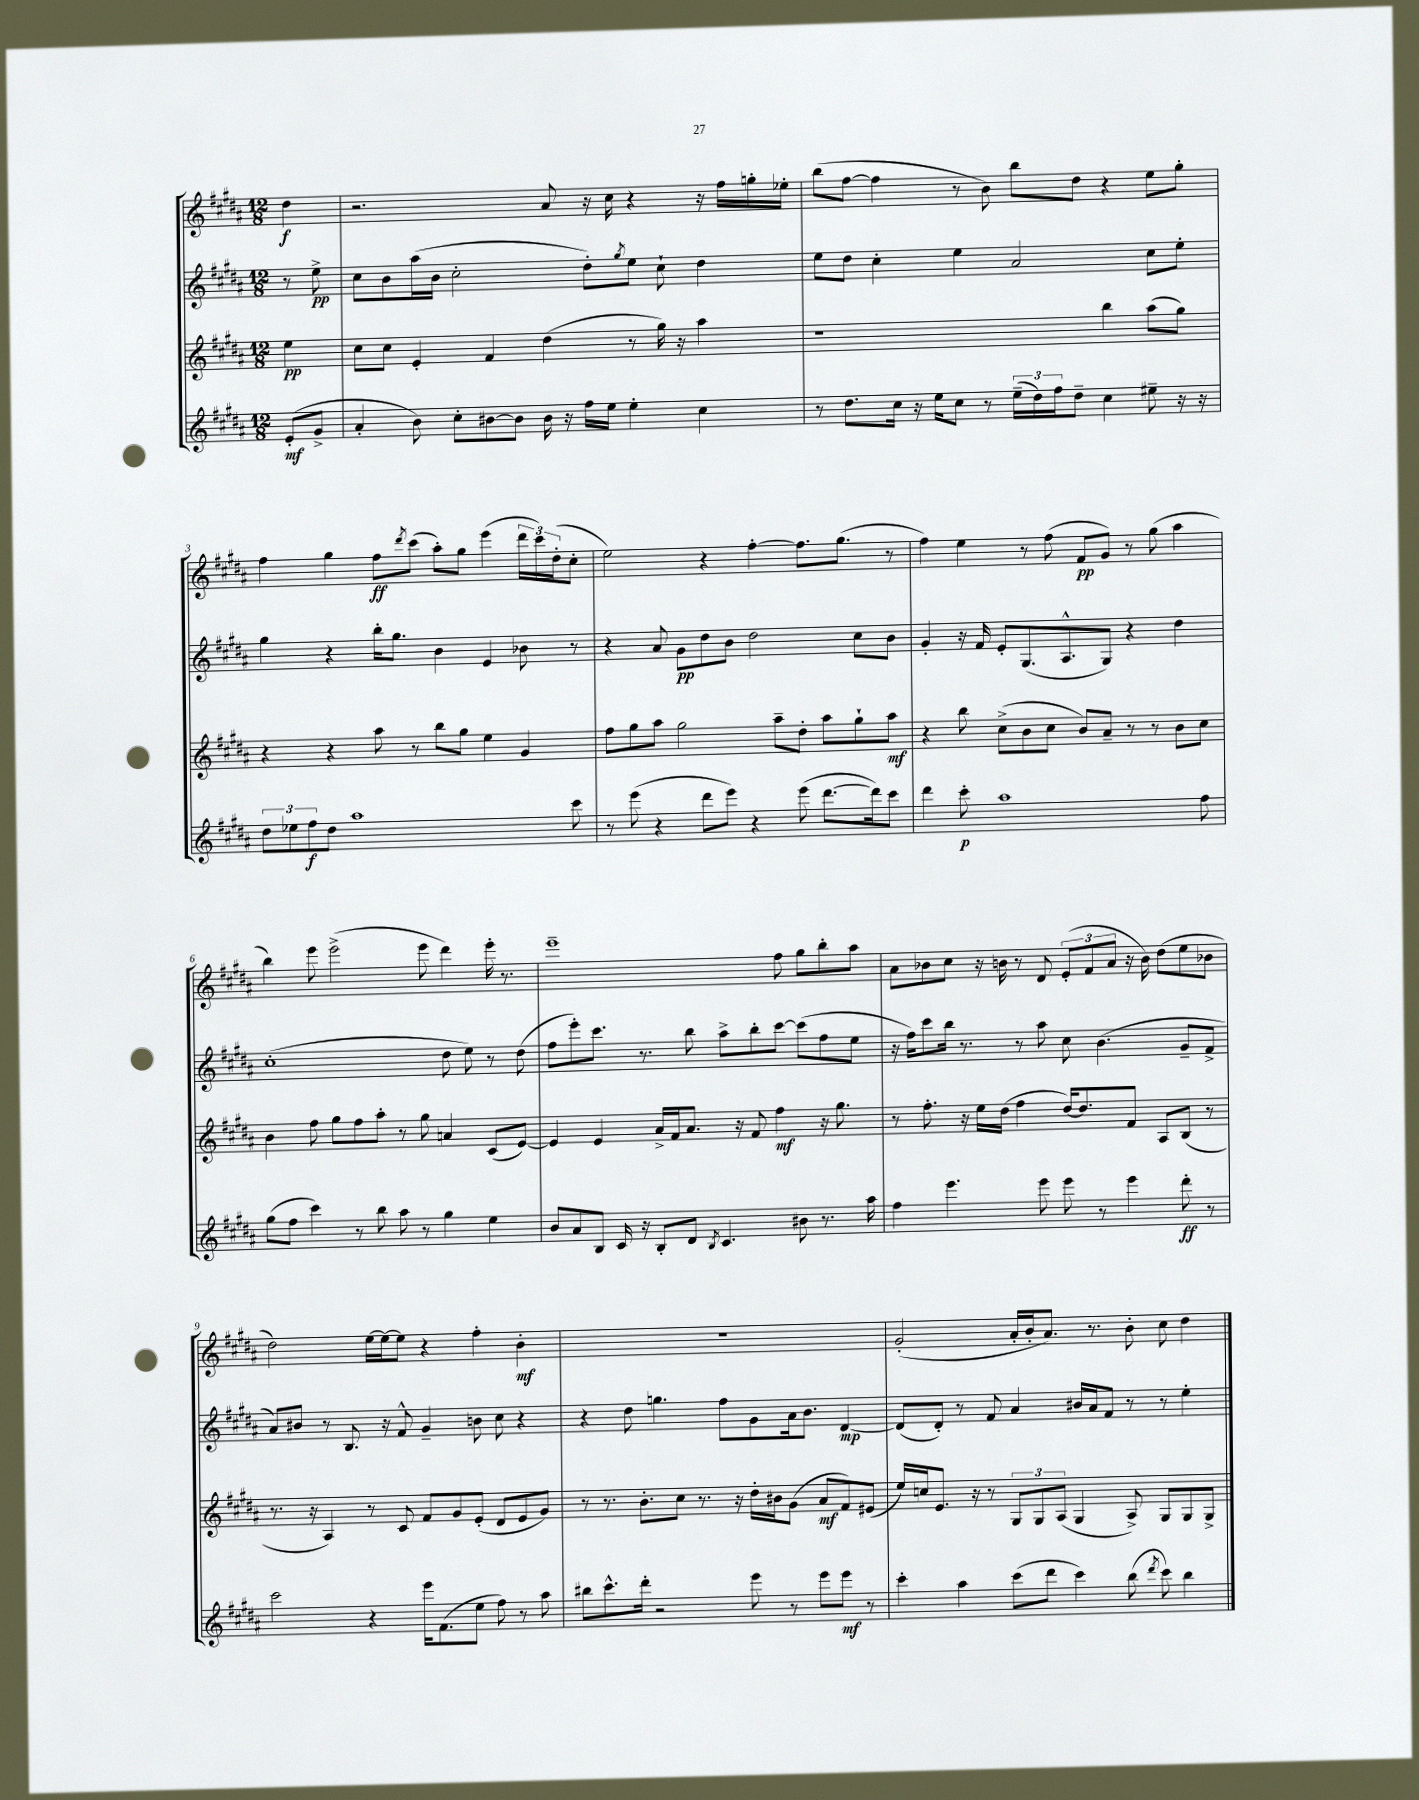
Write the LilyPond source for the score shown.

<<
\new StaffGroup <<
\new Staff = "s0" {
    \clef treble \key b \major \numericTimeSignature \time 12/8 \partial 4
    dis''4\f |
    r2. ais'8 r16 cis''16 r4 r16 fis''16 g''16-. ees''16-. |
    b''8( fis''8~ fis''4 r8 b'8) b''8 dis''8 r4 e''8 gis''8-. |
    fis''4 gis''4 fis''8\ff \acciaccatura { dis'''8 } cis'''8( ais''8-.) gis''8 e'''4( \tuplet 3/2 { dis'''16 cis'''16) dis''16-.( } cis''8-. |
    e''2) r4 fis''4~-. fis''8. gis''8.( r8 |
    fis''4) e''4 r8 fis''8( fis'8\pp gis'8) r8 gis''8( ais''4 |
    b''4) e'''8 e'''2->( e'''8 dis'''4) e'''16-. r8. |
    e'''1-- fis''8 gis''8 b''8-. ais''8 |
    ais'8 bes'8 cis''8 r16 b'16 r8 dis'8 \tuplet 3/2 { e'8-.( fis'8 ais'8 } r16 b'16) dis''8( e''8 bes'8 |
    dis''2) e''16~ e''16~ e''8 r4 fis''4-. b'4-.\mf |
    R1. |
    gis'2-.( ais'16-. b'16-. ais'8.) r8. b'8-. cis''8 dis''4 \bar "|." |
}
\new Staff = "s1" {
    \clef treble \key b \major \numericTimeSignature \time 12/8 \partial 4
    r8 e''8->\pp |
    cis''8 b'8 ais''16( b'16 cis''2-. dis''8-.) \acciaccatura { gis''8 } e''8 cis''8-! dis''4 |
    e''8 dis''8 cis''4-. e''4 ais'2 cis''8 e''8-. |
    gis''4 r4 b''16-. gis''8. b'4 e'4 bes'8 r8 |
    r4 ais'8 gis'8\pp dis''8 b'8 dis''2 cis''8 b'8 |
    gis'4-. r16 fis'16 e'8-. gis8.( ais8.-^ gis8) r4 dis''4 |
    cis''1-.( dis''8 e''8) r8 dis''8( |
    fis''8 e'''8-.) cis'''8. r8. b''8 ais''8-> b''8-. cis'''8~ cis'''8( fis''8 e''8 |
    r16 fis''16) cis'''8 b''16 r8. r8 ais''8 cis''8 b'4.( gis'8-- fis'8-> |
    ais'8) bis'8 r8 b8. r16 fis'8-^ gis'4-- b'8 cis''8 r4 |
    r4 dis''8 g''4. fis''8 gis'8 ais'16 b'8. dis'4~\mp |
    dis'8( dis'8-.) r8 fis'8 ais'4 bis'16 ais'16 fis'8 r8 r8 e''4-. \bar "|." |
}
\new Staff = "s2" {
    \clef treble \key b \major \numericTimeSignature \time 12/8 \partial 4
    e''4\pp |
    cis''8 cis''8 e'4-. fis'4 dis''4( r8 gis''16) r16 ais''4 |
    r1 b''4 ais''8( gis''8) |
    r4 r4 ais''8 r8 b''8 gis''8 e''4 gis'4 |
    fis''8 gis''8 ais''8 gis''2 ais''8-- dis''8-. ais''8 gis''8-! ais''8\mf |
    r4 b''8 cis''8->( b'8 cis''8 b'8) ais'8-- r8 r8 b'8 cis''8 |
    b'4 fis''8 gis''8 fis''8 ais''8-. r8 gis''8 a'4 cis'8( e'8~) |
    e'4 e'4 ais'16-> fis'16 ais'8. r16 fis'8 fis''4\mf r16 gis''8. |
    r8 fis''8.-. r16 e''16 dis''16( fis''4 dis''16~) dis''8. fis'8 ais8 b8( r8 |
    r8. r16 ais4) r8 cis'8 fis'8 gis'8 e'8-.( dis'8 e'8 gis'8) |
    r8 r8. b'8.-. cis''8 r8. r16 dis''16-. bis'16 gis'8( ais'8\mf fis'8) eis'8( |
    e''16) c''16 e'8. r16 r8 \tuplet 3/2 { gis8 gis8 ais8( } gis4 ais8->) gis8 gis8 gis8-> \bar "|." |
}
\new Staff = "s3" {
    \clef treble \key b \major \numericTimeSignature \time 12/8 \partial 4
    e'8-.\mf( gis'8-> |
    ais'4-. b'8) cis''8-. bis'8~ bis'8 bis'16 r16 fis''16 e''16 e''4-. cis''4 |
    r8 dis''8. cis''16 r16 e''16 cis''8 r8 \tuplet 3/2 { e''16--( dis''16) fis''16 } dis''8-- cis''4 eis''8-- r16 r16 |
    \tuplet 3/2 { dis''8 ees''8 fis''8\f } dis''8 ais''1 cis'''8 |
    r8 e'''8( r4 dis'''8 e'''8) r4 e'''8( dis'''8.~ dis'''16) cis'''8 |
    dis'''4 cis'''8-.\p ais''1 fis''8 |
    gis''8( fis''8 cis'''4) r8 b''8 ais''8 r8 gis''4 e''4 |
    b'8 ais'8 b8 cis'16 r16 b8-. dis'8 \acciaccatura { b8 } cis'4. bis'8 r8. ais''16 |
    fis''4 e'''4. e'''8 e'''8 r8 e'''4 dis'''8-.\ff r8 |
    cis'''2 r4 e'''16 fis'8.( e''8 fis''8) r8 ais''8 |
    bis''8 cis'''8.-^ dis'''16-. r2 e'''8 r8 e'''8 e'''8\mf r8 |
    cis'''4-. ais''4 cis'''8( dis'''8 cis'''4) b''8( \acciaccatura { dis'''8 } cis'''8) b''4 \bar "|." |
}
>>
>>
